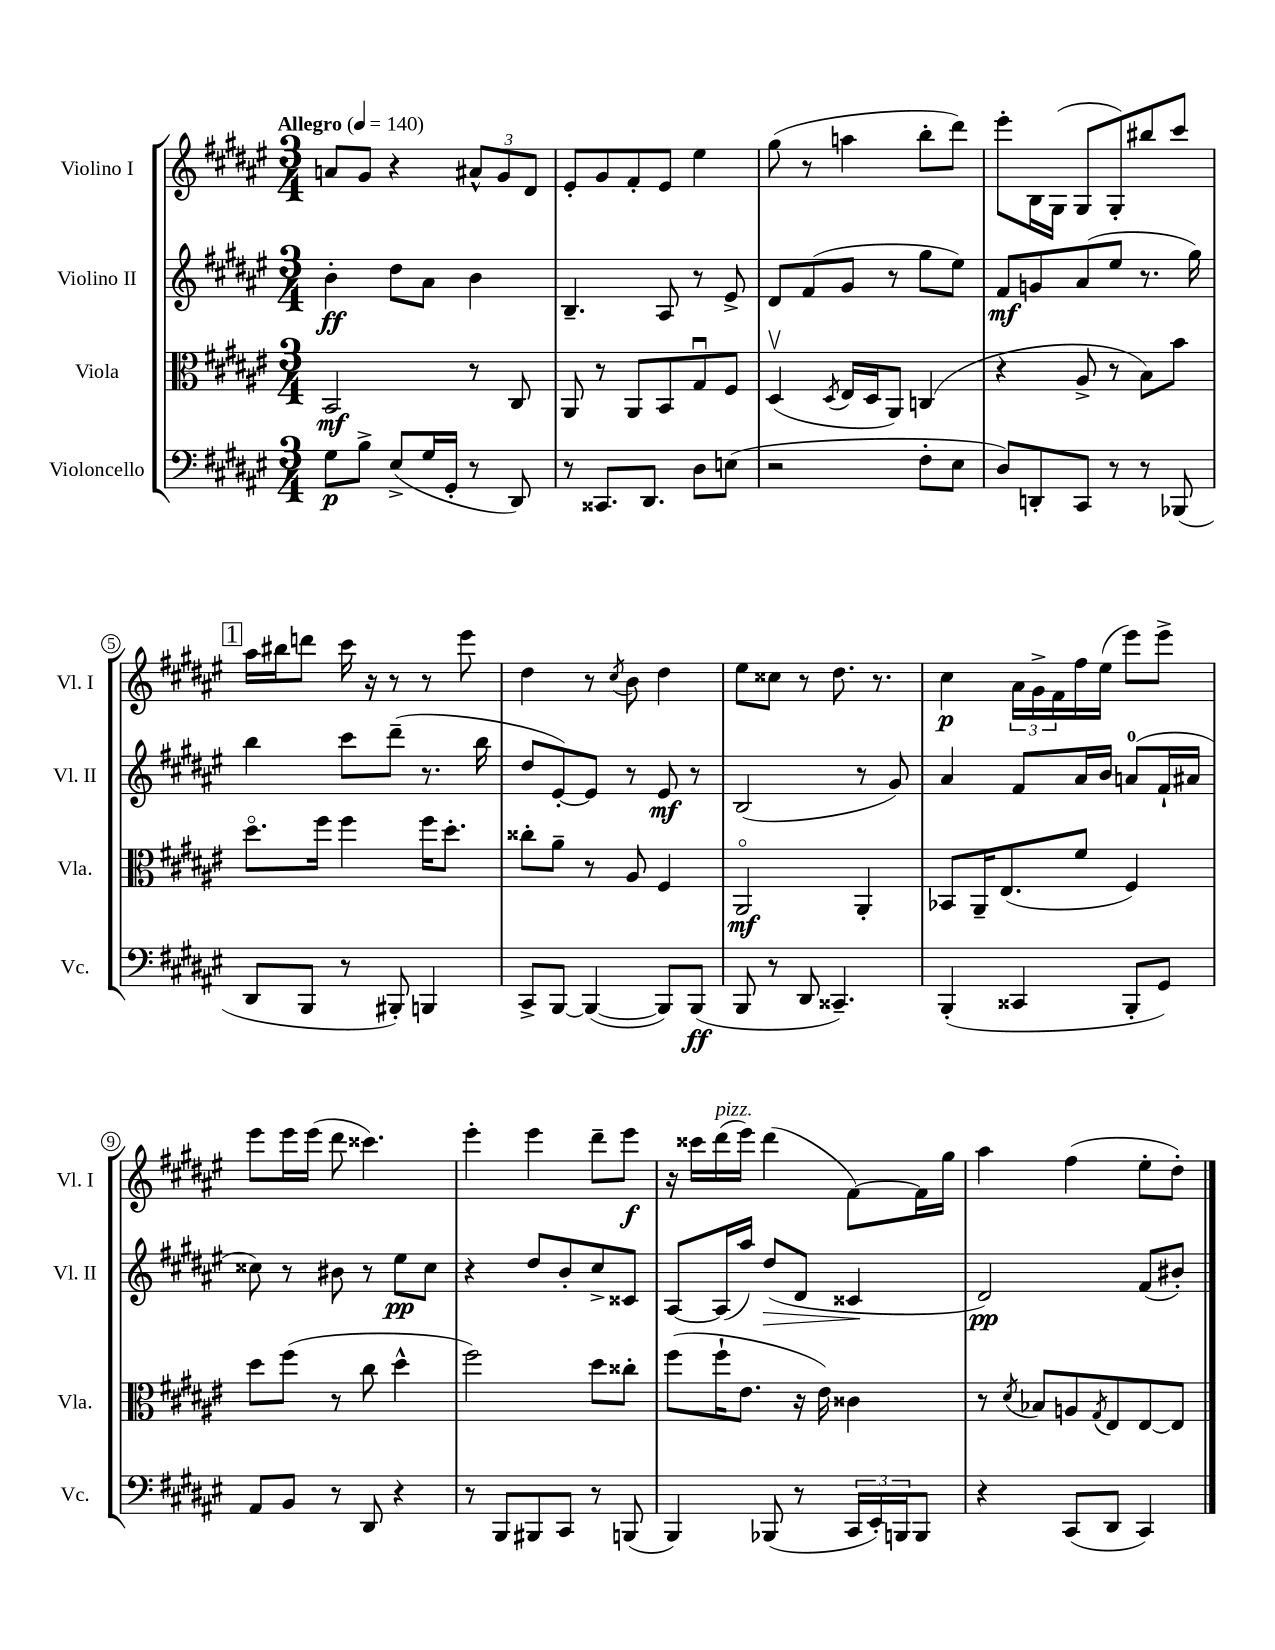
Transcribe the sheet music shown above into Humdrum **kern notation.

**kern	**kern	**kern	**kern
*staff4	*staff3	*staff2	*staff1
*clefF4	*clefC3	*clefG2	*clefG2
*k[f#c#g#d#a#e#]	*k[f#c#g#d#a#e#]	*k[f#c#g#d#a#e#]	*k[f#c#g#d#a#e#]
*M3/4	*M3/4	*M3/4	*M3/4
*MM140	*MM140	*MM140	*MM140
8G#	2BB	4b'	8a
8B^	.	.	8g#
(8E#^	.	8dd#	4r
16G#	.	8a#	.
16GG#'	.	.	.
8r	8r	4b	12a#^^
.	.	.	12g#
8DD#)	8C#	.	.
.	.	.	12d#
=	=	=	=
8r	8AA#	4.B~	8e#'
8.CC##	8r	.	8g#
.	8AA#	.	8f#'
8.DD#	.	.	.
.	8BB	8A#	8e#
8D#	8G#u	8r	4ee#
(8E	8F#	8e#^	.
=	=	=	=
2r	(4D#v	8d#	(8gg#
.	.	(8f#	8r
.	8qD#	.	.
.	16E#	8g#	4aa
.	16D#	.	.
.	8AA#)	8r	.
8F#'	(4C	8gg#	8bb'
8E#	.	8ee#)	8ddd#)
=	=	=	=
8D#)	4r	8f#	8eee#'
8DD'	.	8g	16B
.	.	.	(16G#
8CC#	8A#^	(8a#	8G#
8r	8r	8ee#	8G#')
8r	8B)	8.r	8bb#
(8BBB-	8b	.	8ccc#
.	.	16gg#)	.
=	=	=	=
8DD#	8.dd#o	4bb	16aa#
.	.	.	16bb#
8BBB	.	.	8ddd
.	16ff#	.	.
8r	4ff#	8ccc#	16ccc#
.	.	.	16r
8BBB#')	.	(8ddd#~	8r
4BBB	16ff#	8.r	8r
.	8.dd#'	.	.
.	.	.	8eee#
.	.	16bb	.
=	=	=	=
8CC#^	8cc##'	8dd#	4dd#
[8BBB	8a#~	[8e#')	.
(4BBB_	8r	8e#]	8r
.	.	.	8qcc#
.	8A#	8r	8b
8BBB])	4F#	8e#	4dd#
(8BBB	.	8r	.
=	=	=	=
8BBB	2AA#o	(2B	8ee#
8r	.	.	8cc##
8DD#	.	.	8r
4.CC##~)	.	.	8.dd#
.	4AA#'	8r	.
.	.	.	8.r
.	.	8g#)	.
=	=	=	=
(4BBB'	8BB-	4a#	4cc#
.	16AA#~	.	.
.	(8.E#	.	.
4CC##	.	8f#	24a#
.	.	.	24g#^
.	.	.	24f#
.	8f#	16a#	16ff#
.	.	16b	(16ee#
8BBB'	4F#)	(8a	8eee#)
8GG#)	.	16f#`	8eee#^
.	.	16a#	.
=	=	=	=
8AA#	8dd#	8cc##)	8eee#
8BB	(8ff#	8r	16eee#
.	.	.	(16eee#
8r	8r	8b#	8ddd#
8DD#	8cc#	8r	4.ccc##)
4r	4dd#^^	8ee#	.
.	.	8cc##	.
=	=	=	=
8r	2ff#)	4r	4eee#'
8BBB	.	.	.
8BBB#	.	8dd#	4eee#
8CC#	.	8b'	.
8r	8dd#	8cc#^	8ddd#~
(8BBB	8cc##'	8c##	8eee#
=	=	=	=
4BBB)	(8ff#	[8A#	16r
.	.	.	16ccc##
.	16ff#`	(16A#]	(16ddd#
.	8.e#	16aa#)	16eee#)
(8BBB-	.	(8dd#	(4ddd#
8r	16r	8d#	.
.	16e#)	.	.
24CC#	4c##	4c##	[8f#)
24EE#')	.	.	.
24BBB	.	.	.
8BBB	.	.	16f#]
.	.	.	16gg#
=	=	=	=
4r	8r	2d#)	4aa#
.	8qd#	.	.
.	8B-	.	.
(8CC#	8A	.	(4ff#
.	8qG#	.	.
8DD#	8E#	.	.
4CC#)	[8E#	(8f#	8ee#'
.	8E#]	8b#')	8dd#')
==	==	==	==
*-	*-	*-	*-
